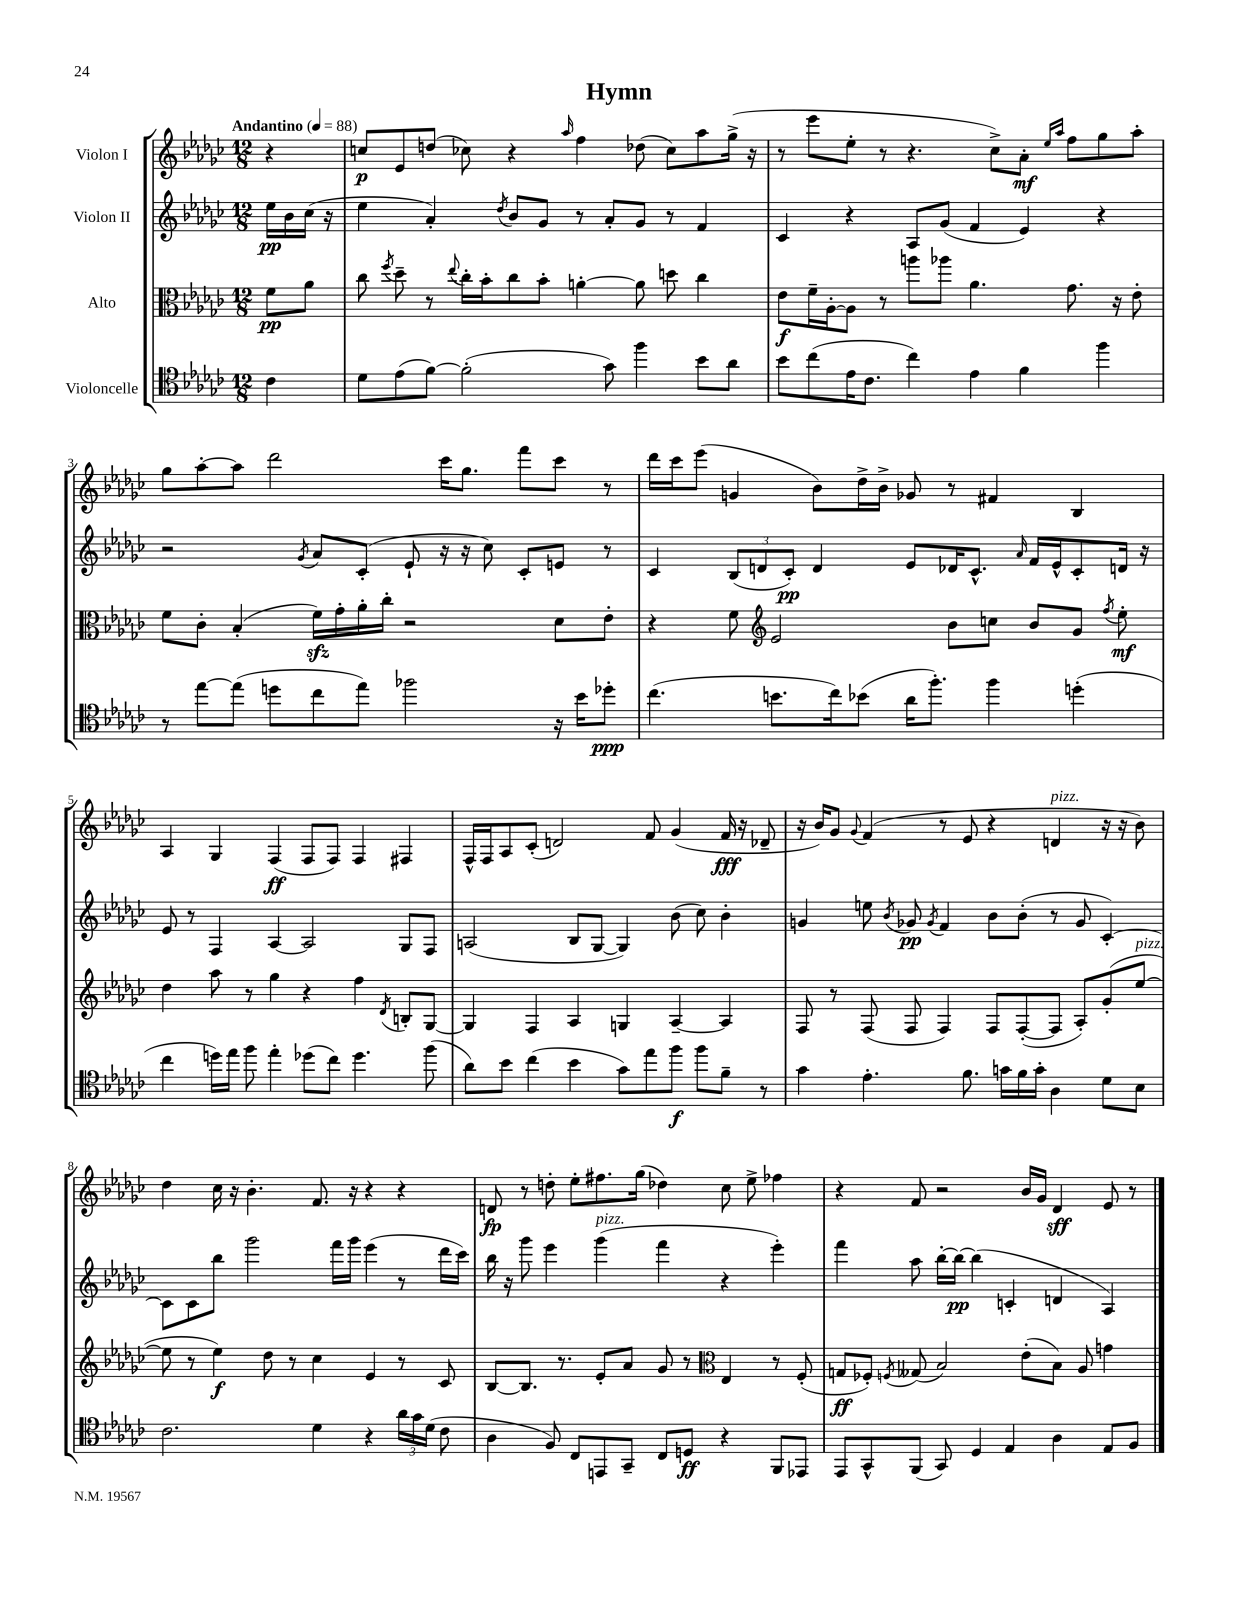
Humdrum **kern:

**kern	**dynam	**kern	**dynam	**kern	**dynam	**kern	**dynam
*part4	*part4	*part3	*part3	*part2	*part2	*part1	*part1
*staff4	*staff4	*staff3	*staff3	*staff2	*staff2	*staff1	*staff1
*I"Violoncelle	*	*I"Alto	*	*I"Violon II	*	*I"Violon I	*
*clefC4	*	*clefC3	*	*clefG2	*	*clefG2	*
*k[b-e-a-d-g-c-]	*	*k[b-e-a-d-g-c-]	*	*k[b-e-a-d-g-c-]	*	*k[b-e-a-d-g-c-]	*
*M12/8	*	*M12/8	*	*M12/8	*	*M12/8	*
*MM88	*	*MM88	*	*MM88	*	*MM88	*
=	=	=	=	=	=	=	=
!	!	!	!	!	!	!LO:TX:a:B:t=Andantino	!
4c-\	.	8f\L	pp	16ee-\LL	pp	4r	.
.	.	.	.	16b-\	.	.	.
.	.	8a-\J	.	(16cc-\JJ	.	.	.
.	.	.	.	16r	.	.	.
=1	=1	=1	=1	=1	=1	=1	=1
8d-\L	.	8cc-\	.	4ee-\	.	8ccn/L	p
.	.	8qff/	.	.	.	.	.
(8e-\	.	8dd-~\	.	.	.	8e-/	.
[8f\J)	.	8r	.	4a-'/)	.	(8ddn/J	.
.	.	8qqee-/	.	.	.	.	.
(2f'\]	.	16cc-'\LL	.	.	.	8cc-X\)	.
.	.	16b-'\J	.	.	.	.	.
.	.	.	.	8qdd-/	.	.	.
.	.	8cc-\	.	8b-/L	.	4r	.
.	.	8b-'\J	.	8g-/J	.	.	.
.	.	.	.	.	.	16qqaa-/	.
.	.	[4an'\	.	8r	.	4ff\	.
8g-\)	.	.	.	8a-'/L	.	.	.
4ff\	.	8a\]	.	8g-/J	.	(8dd-X\	.
.	.	8ddn\	.	8r	.	8cc-\L)	.
8b-\L	.	4cc-\	.	4f/	.	8aa-\	.
8a-\J	.	.	.	.	.	(16gg-^\Jk	.
.	.	.	.	.	.	16r	.
=2	=2	=2	=2	=2	=2	=2	=2
8b-\L	.	8e-\L	f	4c-/	.	8r	.
(8cc-\	.	16f~\L	.	.	.	8eee-\L	.
.	.	[16A-'\J	.	.	.	.	.
16e-\K	.	8A-\J]	.	4r	.	8ee-'\J	.
8.c-\J	.	.	.	.	.	.	.
.	.	8r	.	.	.	8r	.
4cc-\)	.	8aan\L	.	8A-/L	.	4.r	.
.	.	8aa-X\J	.	(8g-/J	.	.	.
4e-\	.	4.a-\	.	4f/	.	.	.
.	.	.	.	.	.	8cc-^\L)	.
4f\	.	.	.	4e-/)	.	8a-'\J	mf
.	.	.	.	.	.	16qqee-/LL	.
.	.	.	.	.	.	16qqaa-/JJ	.
.	.	8.g-\	.	.	.	8ff\L	.
4ff\	.	.	.	4r	.	8gg-\	.
.	.	16r	.	.	.	.	.
.	.	8e-'\	.	.	.	8aa-'\J	.
!!LO:LB:g=z
=3	=3	=3	=3	=3	=3	=3	=3
8r	.	8f\L	.	2r	.	8gg-\L	.
[8ee-\L	.	8c-'\J	.	.	.	[8aa-'\	.
(8ee-\J]	.	(4B-'/	.	.	.	8aa-\J]	.
8ddn\L	.	.	.	.	.	2ddd-\	.
.	.	.	.	8qg-/	.	.	.
8cc-\	.	16fzz\LL)	.	8a-/L	.	.	.
.	.	16g-'\	.	.	.	.	.
8ee-\J)	.	16a-'\	.	(8c-'/J	.	.	.
.	.	16cc-'\JJ	.	.	.	.	.
2ff-X\	.	2r	.	8e-`/	.	.	.
.	.	.	.	16r	.	16ccc-\KL	.
.	.	.	.	16r	.	8.gg-\J	.
.	.	.	.	8cc-\)	.	.	.
.	.	.	.	8c-'/L	.	8fff\L	.
16r	.	8d-\L	.	8en/J	.	8ccc-\J	.
16b-\KL	.	.	.	.	.	.	.
8dd-X'\J	ppp	8e-'\J	.	8r	.	8r	.
=4	=4	=4	=4	=4	=4	=4	=4
(4.cc-\	.	4r	.	4c-/	.	16ddd-\LL	.
.	.	.	.	.	.	16ccc-\J	.
.	.	.	.	.	.	(8eee-\J	.
.	.	8f\	.	(12B-/L	.	4gn/	.
.	.	.	.	12dn/	.	.	.
*	*	*clefG2	*	*	*	*	*
8.bn\L	.	2e-/	.	.	.	.	.
.	.	.	.	12c-'/J)	pp	.	.
.	.	.	.	4d/	.	8b-\L)	.
16cc-\k)	.	.	.	.	.	.	.
(8b-X\J	.	.	.	.	.	16dd-^\L	.
.	.	.	.	.	.	16b-^\JJ	.
16a-\KL	.	.	.	8e-/L	.	8g-X/	.
8.ff'\J)	.	.	.	.	.	.	.
.	.	8b-\L	.	16d-X/K	.	8r	.
.	.	.	.	8.c-^^/J	.	.	.
4ff\	.	8ccn\J	.	.	.	4f#X/	.
.	.	.	.	16qqa-/	.	.	.
.	.	8b-/L	.	16f/LL	.	.	.
.	.	.	.	16e-^^/J	.	.	.
(4ddn'\	.	8g-/J	.	8c-'/	.	4B-/	.
.	.	8qff/	.	.	.	.	.
.	.	8ee-'\	mf	16dn/Jk	.	.	.
.	.	.	.	16r	.	.	.
!!LO:LB:g=z
=5	=5	=5	=5	=5	=5	=5	=5
4cc-\	.	4dd-\	.	8e-/	.	4A-/	.
.	.	.	.	8r	.	.	.
16ddn\LL)	.	8aa-\	.	4F/	.	4G-/	.
16ee-\JJ	.	.	.	.	.	.	.
8ff\	.	8r	.	.	.	.	.
4ee-'\	.	4gg-\	.	[4A-/	.	(4F/	ff
(8dd-X\L	.	4r	.	2A-/]	.	8F/L	.
8cc-\J)	.	.	.	.	.	8F/J)	.
4.dd-\	.	4ff\	.	.	.	4F/	.
.	.	8qd-/	.	.	.	.	.
.	.	8Bn'/L	.	8G-/L	.	4F#X/	.
(8ff\	.	[8G-/J	.	8F/J	.	.	.
=6	=6	=6	=6	=6	=6	=6	=6
8a-\L)	.	4G-/]	.	(2An/	.	16F^^/LL	.
.	.	.	.	.	.	16F/J	.
8b-\J	.	.	.	.	.	8A-/	.
(4cc-\	.	4F/	.	.	.	(8c-'/J	.
.	.	.	.	.	.	2dn/)	.
4b-\	.	4A-/	.	8B-/L	.	.	.
.	.	.	.	[8G-/J	.	.	.
8g-\L)	.	4Gn/	.	4G-/])	.	.	.
8ee-\	.	.	.	.	.	8f/	.
8ff\J	f	[4A-~/	.	(8b-\	.	(4g-/	.
8ff\L	.	.	.	8cc-\)	.	.	.
8f~\J	.	4A-/]	.	4b-'\	.	16f/	fff
.	.	.	.	.	.	16r	.
8r	.	.	.	.	.	8d-X~/	.
=7	=7	=7	=7	=7	=7	=7	=7
4g-\	.	8F/	.	4gn/	.	16r	.
.	.	.	.	.	.	16b-/KL)	.
.	.	8r	.	.	.	8g-/J	.
.	.	.	.	.	.	8qqg-/	.
4.e-'\	.	(8F/	.	8een\	.	(4f/	.
.	.	.	.	8qb-/	.	.	.
.	.	8F/	.	8g-X/	pp	.	.
.	.	.	.	8qg-/	.	.	.
.	.	4F/)	.	4f/	.	8r	.
8.f\	.	.	.	.	.	8e-/	.
.	.	8F/L	.	8b-\L	.	4r	.
16gn\LL	.	.	.	.	.	.	.
16f\	.	([8F'/	.	(8b-'\J	.	.	.
16g'\JJ	.	.	.	.	.	.	.
!	!	!	!	!	!	!LO:TX:a:i:t=pizz.	!
4A-\	.	8F/J]	.	8r	.	4dn/	.
.	.	8A-'/L)	.	8g-/	.	.	.
8d-\L	.	(8g-'/	.	[4c-'/)	.	16r	.
.	.	.	.	.	.	16r	.
!	!	!LO:TX:a:i:t=pizz.	!	!	!	!	!
8B-\J	.	[8ee-/J	.	.	.	8b-\)	.
!!LO:LB:g=z
=8	=8	=8	=8	=8	=8	=8	=8
2.c-\	.	8ee-\]	.	8c-\L]	.	4dd-\	.
.	.	8r	.	8c-\	.	.	.
.	.	4ee-\)	f	8bb-\J	.	16cc-\	.
.	.	.	.	.	.	16r	.
.	.	.	.	2ggg-\	.	4.b-'\	.
.	.	8dd-\	.	.	.	.	.
.	.	8r	.	.	.	.	.
4d-\	.	4cc-\	.	.	.	8.f/	.
.	.	.	.	16fff\LL	.	.	.
.	.	.	.	16ggg-\JJ	.	16r	.
4r	.	4e-/	.	(4eee-\	.	4r	.
24a-\LL	.	8r	.	8r	.	4r	.
24g-\	.	.	.	.	.	.	.
(24d-\JJ	.	.	.	.	.	.	.
8c-\	.	8c-/	.	16ddd-\LL	.	.	.
.	.	.	.	16ccc-\JJ)	.	.	.
=9	=9	=9	=9	=9	=9	=9	=9
4A-\	.	[8B-/L	.	16bb-\	.	8dn/	fp
.	.	.	.	16r	.	.	.
.	.	8.B-/J]	.	8ggg-\	.	8r	.
8F/)	.	.	.	4eee-\	.	8ddn'\	.
.	.	8.r	.	.	.	.	.
8C-/L	.	.	.	.	.	8ee-'\L	.
!	!	!	!	!LO:TX:a:i:t=pizz.	!	!	!
8EEn/	.	8e-'/L	.	(4ggg-\	.	8.ff#X\	.
8GG-~/J	.	8a-/J	.	.	.	.	.
.	.	.	.	.	.	(16gg-\Jk	.
8C-/L	.	8g-/	.	4fff\	.	4dd-X\)	.
8Dn/J	ff	8r	.	.	.	.	.
*	*	*clefC3	*	*	*	*	*
4r	.	4E-/	.	4r	.	8cc-\	.
.	.	.	.	.	.	8ee-^\	.
8FF/L	.	8r	.	4eee-'\)	.	4ff-X\	.
8EE-X/J	.	(8F'/	.	.	.	.	.
=10	=10	=10	=10	=10	=10	=10	=10
8EE-/L	.	8Gn/L	ff	4fff\	.	4r	.
8GG-^^/	.	8F-X'/J)	.	.	.	.	.
.	.	8qFn/	.	.	.	.	.
(8FF/J	.	(8G--X/	.	8aa-\	.	8f/	.
8GG-/)	.	2B-/)	.	[16bb-'\LL	.	2r	.
.	.	.	.	16bb-\JJ_	pp	.	.
4D-/	.	.	.	(4bb-\]	.	.	.
4E-/	.	.	.	4cn'/	.	.	.
.	.	(8e-'\L	.	.	.	16b-/LL	.
.	.	.	.	.	.	16g-/JJ	.
4A-\	.	8B-\J)	.	4dn/	.	4d-/	sff
.	.	8A-/	.	.	.	.	.
8E-/L	.	4gn\	.	4A-/)	.	8e-/	.
8F/J	.	.	.	.	.	8r	.
==	==	==	==	==	==	==	==
*-	*-	*-	*-	*-	*-	*-	*-
